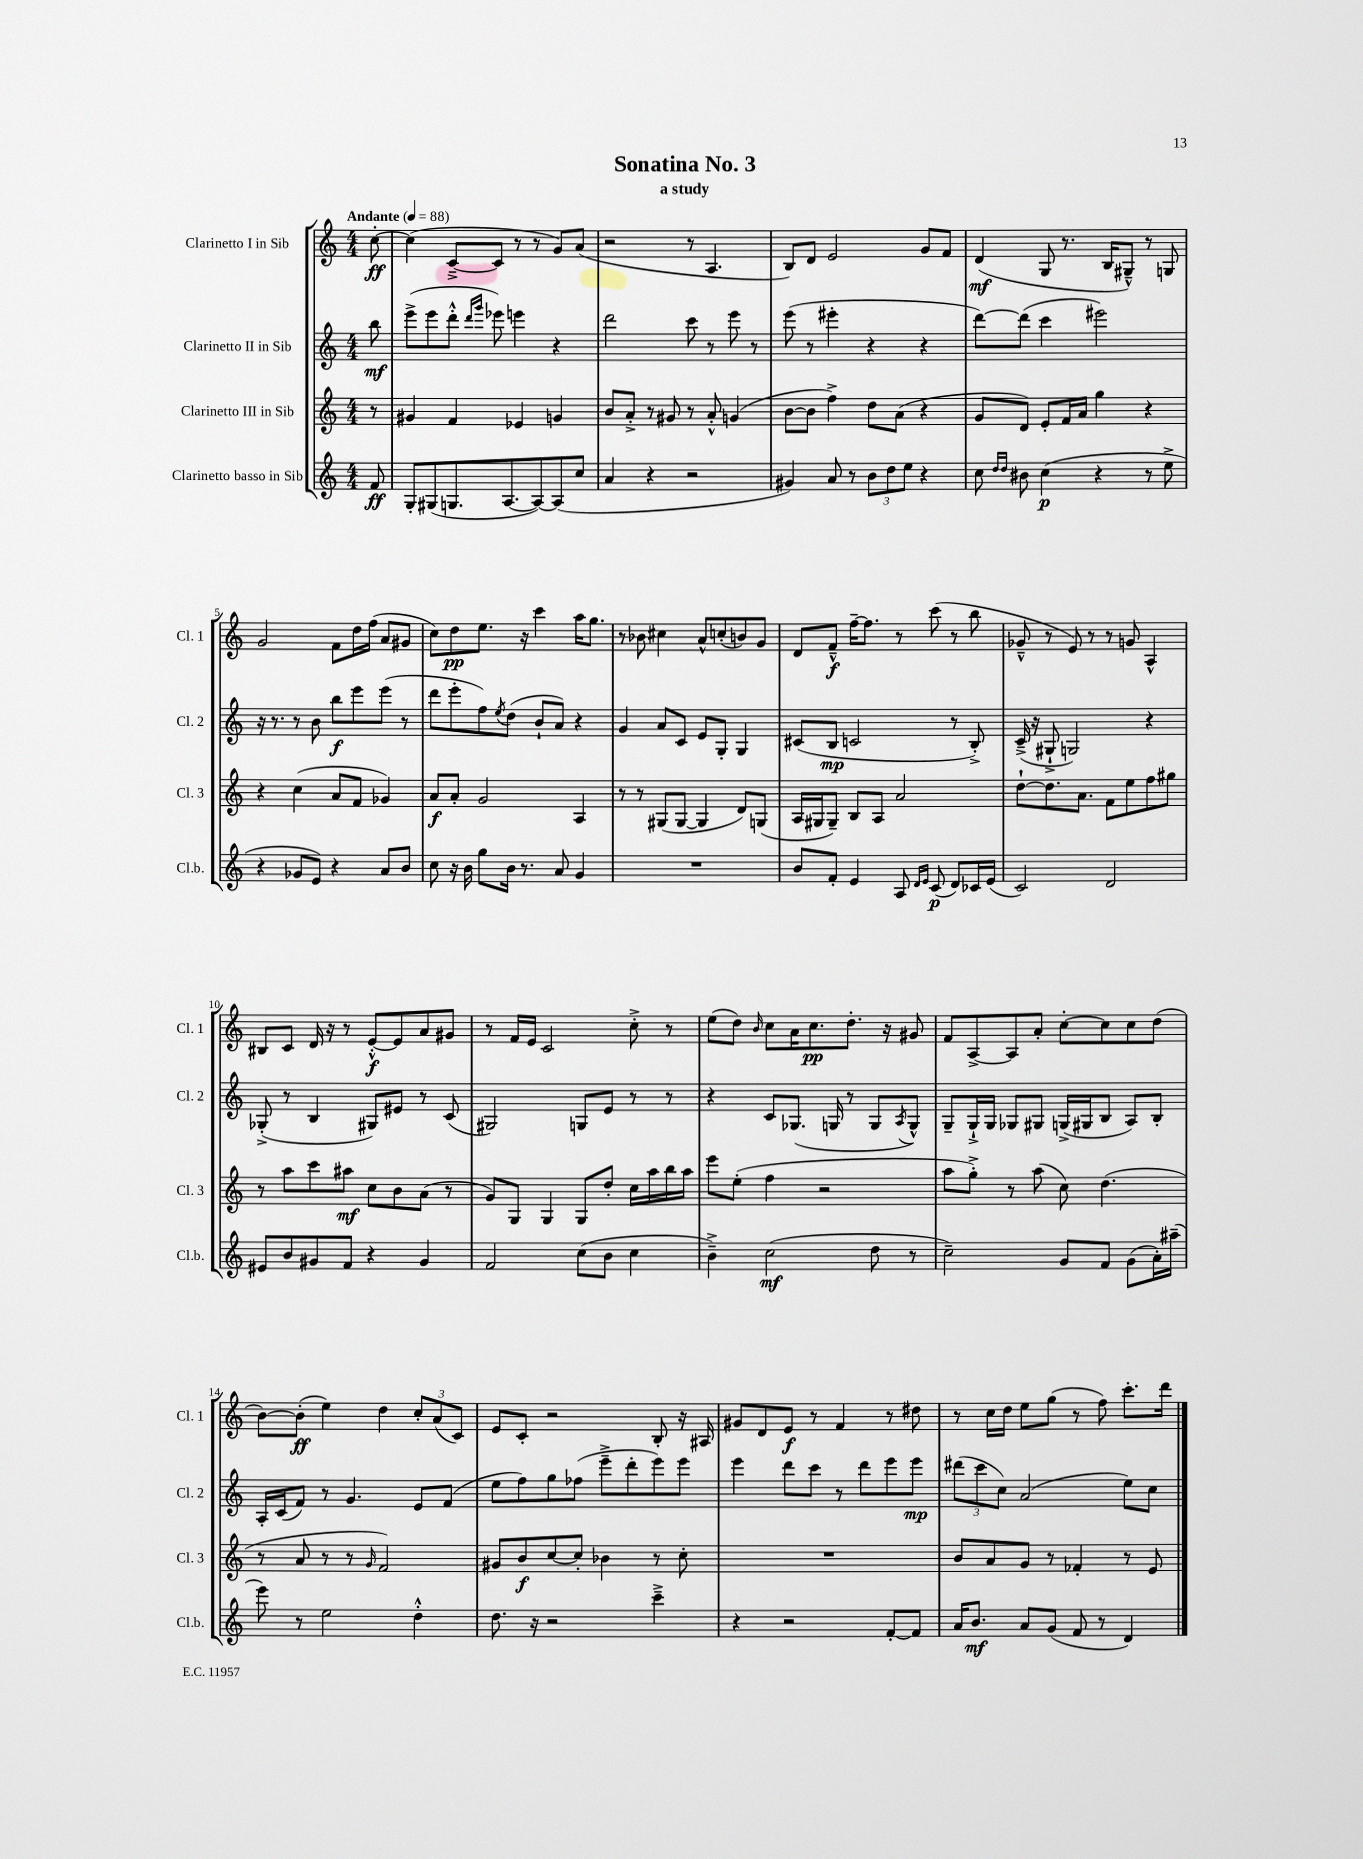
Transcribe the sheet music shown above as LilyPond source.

\header { title = "Sonatina No. 3" subtitle = "a study" }
<<
\new StaffGroup <<
\new Staff = "s0" \with { instrumentName = "Clarinetto I in Sib" shortInstrumentName = "Cl. 1" } {
    \clef treble \key c \major \numericTimeSignature \time 4/4 \partial 8 \tempo "Andante" 4 = 88
    c''8~-.\ff |
    c''4( c'8~---> c'8 r8 r8 g'8) a'8( |
    r2 r8 a4. |
    b8) d'8 e'2 g'8 f'8 |
    d'4\mf( g8 r8. b16 gis8---^) r8 g8 |
    g'2 f'8 d''16 f''16( a'8 gis'8 |
    c''8) d''8\pp e''8. r16 c'''4 a''16 g''8. |
    r8 bes'8 cis''4 a'8-^ c''8-.( b'8) g'8 |
    d'8 f'8---^\f f''16~-- f''8. r8 c'''8( r8 b''8 |
    ges'8---^ r8 e'8) r8 r8 g'8 a4-^ |
    bis8 c'8 d'16 r16 r8 e'8~-.-^\f e'8 a'8 gis'8 |
    r8 f'16 e'16 c'2 c''8-.-> r8 |
    e''8( d''8) \grace { b'16 } c''8 a'16 c''8.\pp d''8.-. r16 gis'8 |
    f'8 a8~-> a8 a'8-. c''8~-. c''8 c''8 d''8( |
    b'8~) b'8-.\ff( e''4) d''4 \tuplet 3/2 { c''8-. a'8( c'8) } |
    e'8 c'8-. r2 b8-. r16 ais16 |
    gis'8 d'8 e'8\f r8 f'4 r8 dis''8 |
    r8 c''16 d''16 e''8 g''8( r8 f''8) c'''8.-. d'''16 \bar "|." |
}
\new Staff = "s1" \with { instrumentName = "Clarinetto II in Sib" shortInstrumentName = "Cl. 2" } {
    \clef treble \key c \major \numericTimeSignature \time 4/4 \partial 8
    b''8\mf |
    e'''8->( e'''8 d'''8-.-^ \grace { d'''16 g'''16 } ees'''8) e'''4 r4 |
    d'''2 c'''8 r8 e'''8 r8 |
    e'''8( r8 eis'''4-. r4 r4 |
    d'''8~) d'''8( c'''4 eis'''2) |
    r16 r8. r8 b'8 b''8\f e'''8 e'''8( r8 |
    d'''8 e'''8-. f''8) \acciaccatura { e''8 } d''8( b'8-! a'8) r4 |
    g'4 a'8 c'8 e'8 g8-. g4 |
    cis'8( b8\mp c'2 r8 b8-.->) |
    c'16--->( r16 gis8-!-> g2) r4 |
    ges8-.->( r8 b4 gis8) eis'8 r8 c'8( |
    gis2) g8 e'8 r8 r8 |
    r4 c'8 ges8.( g16 r8 g8 \acciaccatura { a8 } g8-^) |
    g8-- g16-!-> g16 ges8 gis8 g16->( gis16 b8 a8) b8-. |
    a16-. c'16( f'8) r8 g'4. e'8 f'8( |
    e''8 f''8) g''8 fes''8( e'''8---> d'''8-. e'''8) e'''8 |
    e'''4 d'''8 c'''8 r8 d'''8 e'''8 e'''8\mp |
    \tuplet 3/2 { dis'''8( c'''8 c''8) } a'2( e''8) c''8 \bar "|." |
}
\new Staff = "s2" \with { instrumentName = "Clarinetto III in Sib" shortInstrumentName = "Cl. 3" } {
    \clef treble \key c \major \numericTimeSignature \time 4/4 \partial 8
    r8 |
    gis'4 f'4 ees'4 g'4 |
    b'8 a'8-.-> r8 gis'8 r8 a'8-.-^ g'4( |
    b'8~ b'8 f''4->) d''8 a'8( r4 |
    g'8 d'8) e'8-. f'16 a'16 g''4 r4 |
    r4 c''4( a'8 f'8 ges'4) |
    a'8\f a'8-. g'2 a4 |
    r8 r8 gis8( gis8~ gis4 d'8) g8( |
    a16 gis16 gis8--) b8 a8 a'2 |
    d''8~-! d''8. a'8. f'8 e''8 f''8 gis''8 |
    r8 a''8 c'''8 ais''8\mf c''8 b'8 a'8( r8 |
    g'8) g8 g4 g8 d''8-. c''16 a''16 b''16 a''16 |
    e'''8 e''8-.( f''4 r2 |
    a''8 g''8-.->) r8 a''8( c''8) d''4.( |
    r8 a'8 r8 r8 \grace { g'16 } f'2) |
    gis'8 b'8\f c''8~ c''8-. bes'4 r8 c''8-. |
    R1 |
    b'8 a'8 g'8 r8 fes'4-. r8 e'8 \bar "|." |
}
\new Staff = "s3" \with { instrumentName = "Clarinetto basso in Sib" shortInstrumentName = "Cl.b." } {
    \clef treble \key c \major \numericTimeSignature \time 4/4 \partial 8
    f'8\ff |
    g8-. gis8( g8. a8.~ a8~) a8( c''8 |
    a'4 r4 r2 |
    gis'4) a'8 r8 \tuplet 3/2 { b'8 d''8 e''8 } r4 |
    c''8 \grace { d''16 d''16 } bis'8 c''4\p( r4 r8 e''8-> |
    r4 ges'8 e'8) r4 a'8 b'8 |
    c''8 r16 b'16 g''8 b'16 r8. a'8 g'4 |
    R1 |
    b'8 f'8-. e'4 a8 \grace { d'16 e'16 } c'8\p( d'8) ces'16 e'16( |
    c'2) d'2 |
    eis'8 b'8 gis'8 f'8 r4 gis'4 |
    f'2 c''8( b'8 c''4 |
    b'4--->) c''2\mf( d''8 r8 |
    c''2--) g'8 f'8 g'8( a'16-.) ais''16--( |
    e'''8) r8 e''2 d''4-.-^ |
    d''8. r16 r2 c'''4---> |
    r4 r2 f'8~-. f'8 |
    a'16 b'8.\mf a'8 g'8( f'8 r8 d'4) \bar "|." |
}
>>
>>
